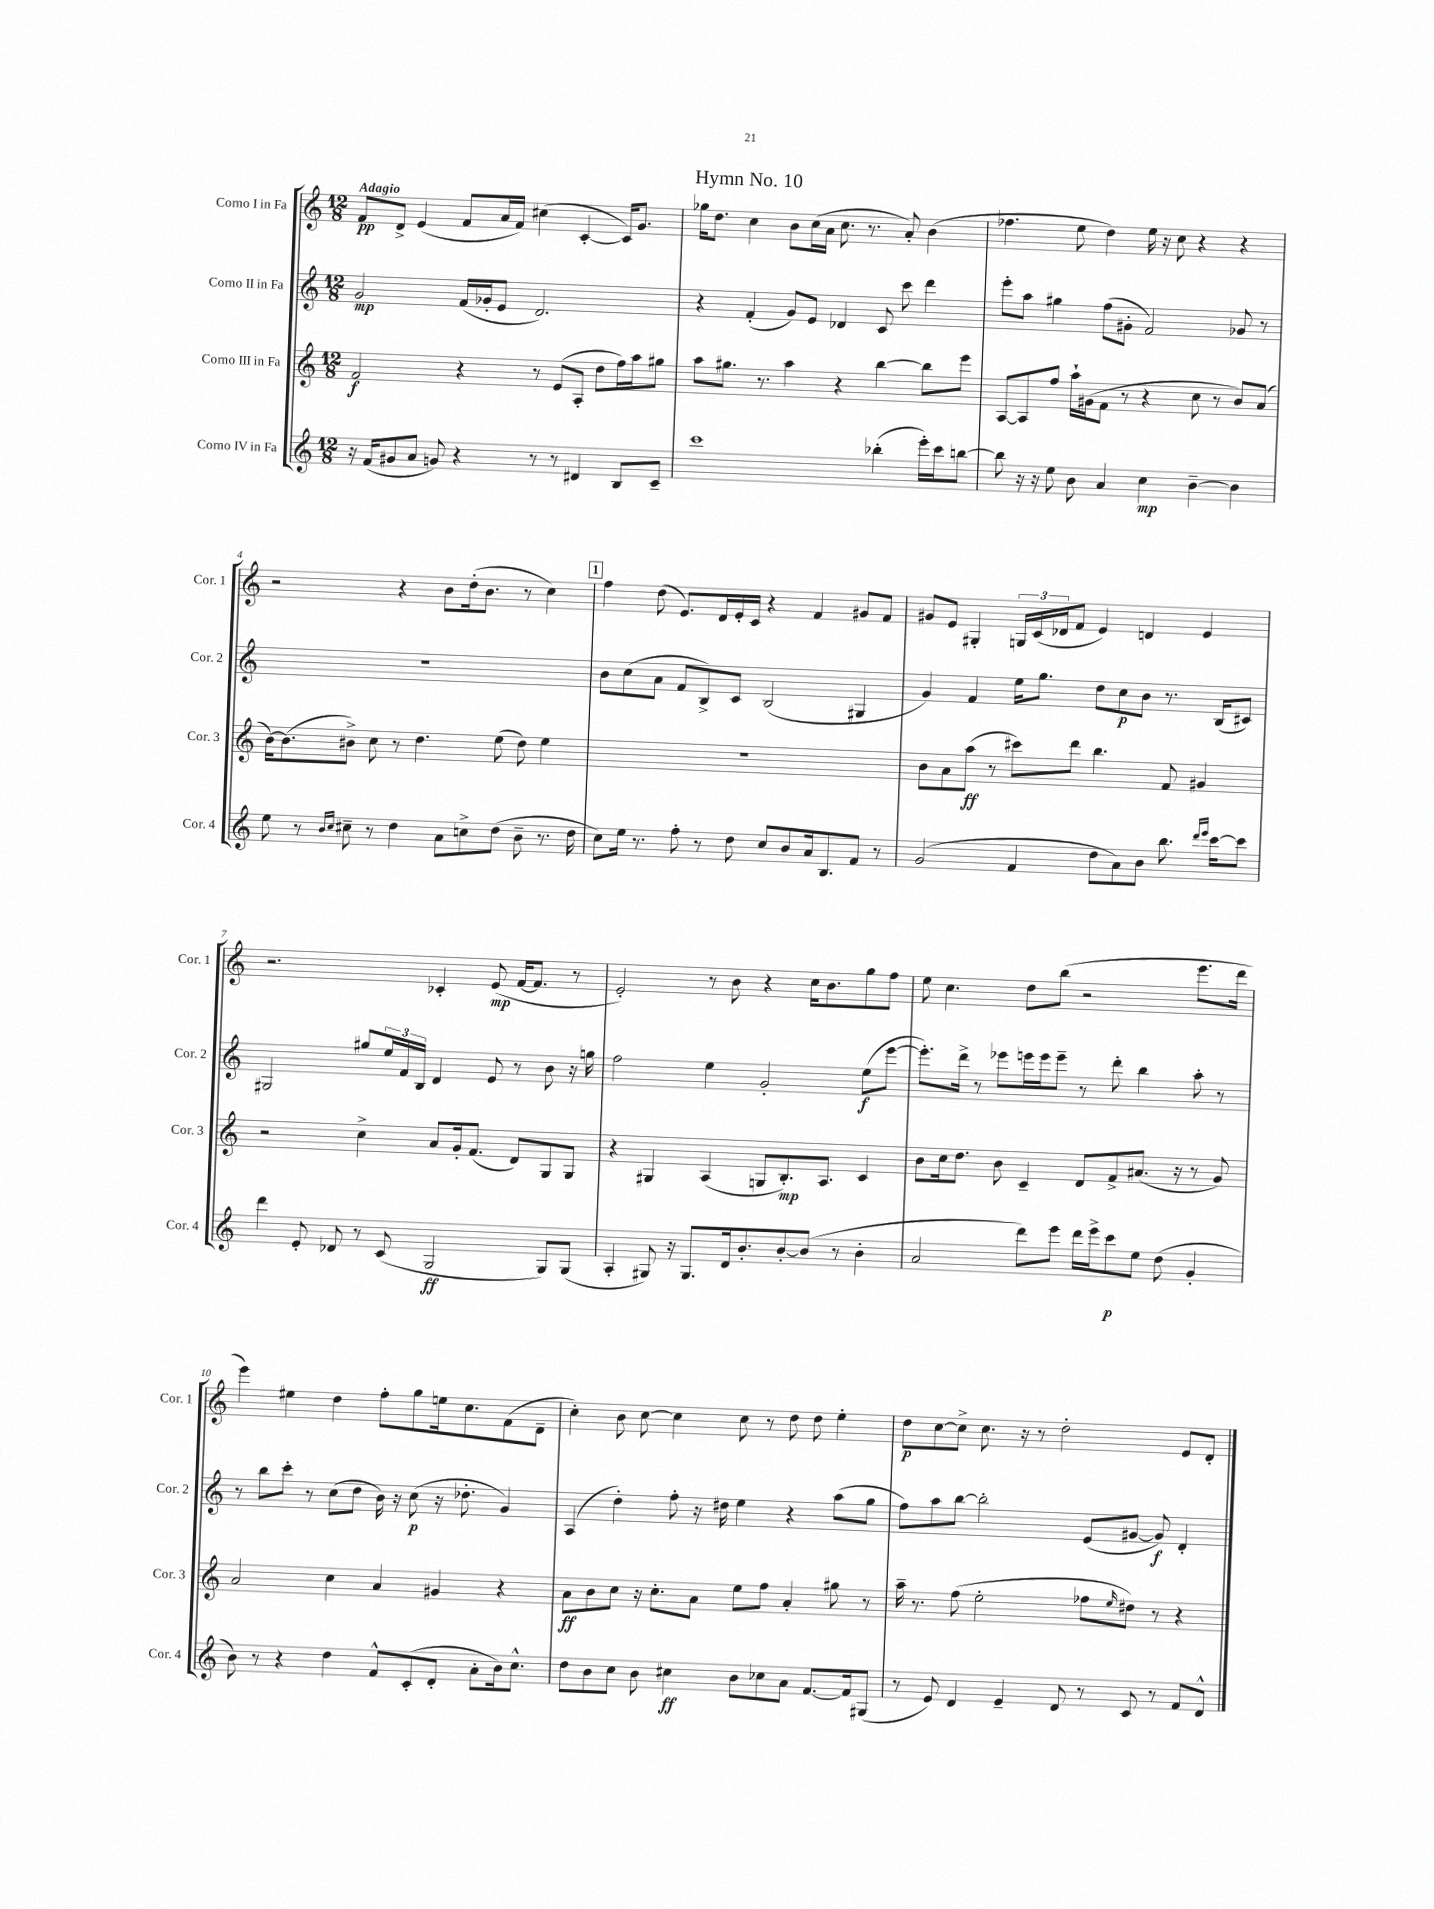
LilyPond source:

\header { title = "Hymn No. 10" }
<<
\new StaffGroup <<
\new Staff = "s0" \with { instrumentName = "Corno I in Fa" shortInstrumentName = "Cor. 1" } {
    \clef treble \key c \major \numericTimeSignature \time 12/8 \tempo "Adagio"
    f'8\pp d'8-> e'4( f'8 a'16 f'16) cis''4( c'4~-. c'16) g'8. |
    ges''16 d''8. c''4 b'8 c''16( a'16 c''8. r8. a'8-.) b'4( |
    fes''4. e''8 d''4) e''16 r16 c''8 r4 r4 |
    r2 r4 b'8 d''16-.( b'8. r8 c''4) |
    \mark \markup { \box "1" } f''4 d''8( e'8.) d'16 e'16-. c'16 r4 f'4 gis'8 f'8 |
    gis'8 e'8 gis4-. \tuplet 3/2 { g16 c'16( des'16 } f'8 e'4) d'4 e'4 |
    r2. ces'4-. e'8\mp( f'16~ f'8. r8 |
    e'2-.) r8 b'8 r4 c''16 b'8. g''8 f''8 |
    e''8 c''4. d''8 b''8( r2 e'''8. d'''16 |
    e'''4) eis''4 d''4 f''8-. g''8 e''16 c''8. f'8( d'8-- |
    c''4-.) b'8 c''8~ c''4 c''8 r8 d''8 d''8 e''4-. |
    d''8\p c''8~ c''8-> c''8. r16 r8 d''2-. e'8 d'8-. \bar "|." |
}
\new Staff = "s1" \with { instrumentName = "Corno II in Fa" shortInstrumentName = "Cor. 2" } {
    \clef treble \key c \major \numericTimeSignature \time 12/8
    g'2\mp f'16( ges'16-. e'8 d'2.) |
    r4 f'4-.( g'8) e'8 des'4 c'8 c'''8 d'''4 |
    e'''8-. a''8 gis''4 f''8( gis'8-. f'2) ges'8 r8 |
    R1. |
    \mark \markup { \box "1" } b'8 c''8( a'8 f'8 b8->) c'8 b2( gis4 |
    g'4) f'4 e''16 g''8. d''8 c''8\p b'8 r8. b16( cis'8) |
    gis2 gis''8 \tuplet 3/2 { e''16 f'16 b16 } d'4 e'8 r8 b'8 r16 g''16 |
    f''2 e''4 g'2-. e''8\f( e'''8~ |
    e'''8.-.) d'''16-> r8 ees'''8 e'''16 e'''16 e'''8-- r8 d'''8-. b''4 a''8-. r8 |
    r8 b''8 c'''8-. r8 c''8( d''8 b'16) r16 c''8\p( r16 des''8.-. g'4) |
    a4( d''4-.) f''8-. r16 dis''16 e''4 r4 a''8( g''8 |
    f''8) a''8 b''8~ b''2-. e'8( gis'8~ gis'8\f) d'4-. \bar "|." |
}
\new Staff = "s2" \with { instrumentName = "Corno III in Fa" shortInstrumentName = "Cor. 3" } {
    \clef treble \key c \major \numericTimeSignature \time 12/8
    f'2\f r4 r8 e'8( a8-. d''8 f''16) a''16 gis''8 |
    a''8 gis''8. r8. a''4 r4 b''4~ b''8 e'''8 |
    a8~ a8 f''8 a''16-! gis'16( f'8 r8 r4 c''8 r8 b'8) a'8( |
    b'16~) b'8.( bis'8->) c''8 r8 d''4. e''8( d''8) e''4 |
    \mark \markup { \box "1" } R1. |
    b'8 a'8 a''8\ff( r8 cis'''8) d'''8 b''4. f'8 gis'4 |
    r2 c''4-> a'8 g'16-. f'8.( d'8) g8 g8 |
    r4 gis4 a4( g8 b8.-.\mp) a8. c'4 |
    b'8 c''16 d''8. b'8 c'4-- d'8 f'8-> ais'8.( r16 r8 g'8) |
    a'2 c''4 a'4 gis'4 r4 |
    a'8\ff b'8 c''8 r16 c''8.-. a'8 e''8 f''8 a'4-. gis''8 r8 |
    a''16-- r8. f''8( e''2-. fes''8 \grace { e''16 } dis''8) r8 r4 \bar "|." |
}
\new Staff = "s3" \with { instrumentName = "Corno IV in Fa" shortInstrumentName = "Cor. 4" } {
    \clef treble \key c \major \numericTimeSignature \time 12/8
    r16 f'16( gis'8 a'8 g'8) r4 r8 r8 dis'4 b8 c'8-- |
    c'''1 bes''4-.( e'''16-.) c'''16 b''8~ |
    b''8 r16 r16 e''8 b'8 a'4 c''4\mp b'4~-- b'4 |
    e''8 r8 \grace { b'16 c''16 } cis''8-- r8 d''4 a'8 c''8-> d''8( b'8-- r8. d''16 |
    \mark \markup { \box "1" } c''8) e''16 r8. f''8-. r8 d''8 c''8 b'8 a'16 b8. f'8 r8 |
    g'2( f'4 d''8 a'8) b'8 b''8. \grace { d'''16 e'''16 } c'''16~ c'''8 |
    d'''4 e'8-. des'8 r8 c'8( g2\ff g8) g8( |
    a4-. gis8) r16 gis8. d'16 b'8.-. b'8~-. b'8( r8 b'4-. |
    a'2 d'''8) e'''8 d'''16 e'''16-> c'''8\p e''8 d''8( g'4-. |
    b'8) r8 r4 d''4 f'8-^ c'8-.( d'8-. a'8-. b'16) c''8.-^ |
    d''8 b'8 c''8 b'8 cis''4\ff b'8 ces''8 a'8 f'8.~ f'16 gis8( |
    r8 e'8) d'4 e'4-- d'8 r8 c'8 r8 f'8 d'8-^ \bar "|." |
}
>>
>>
